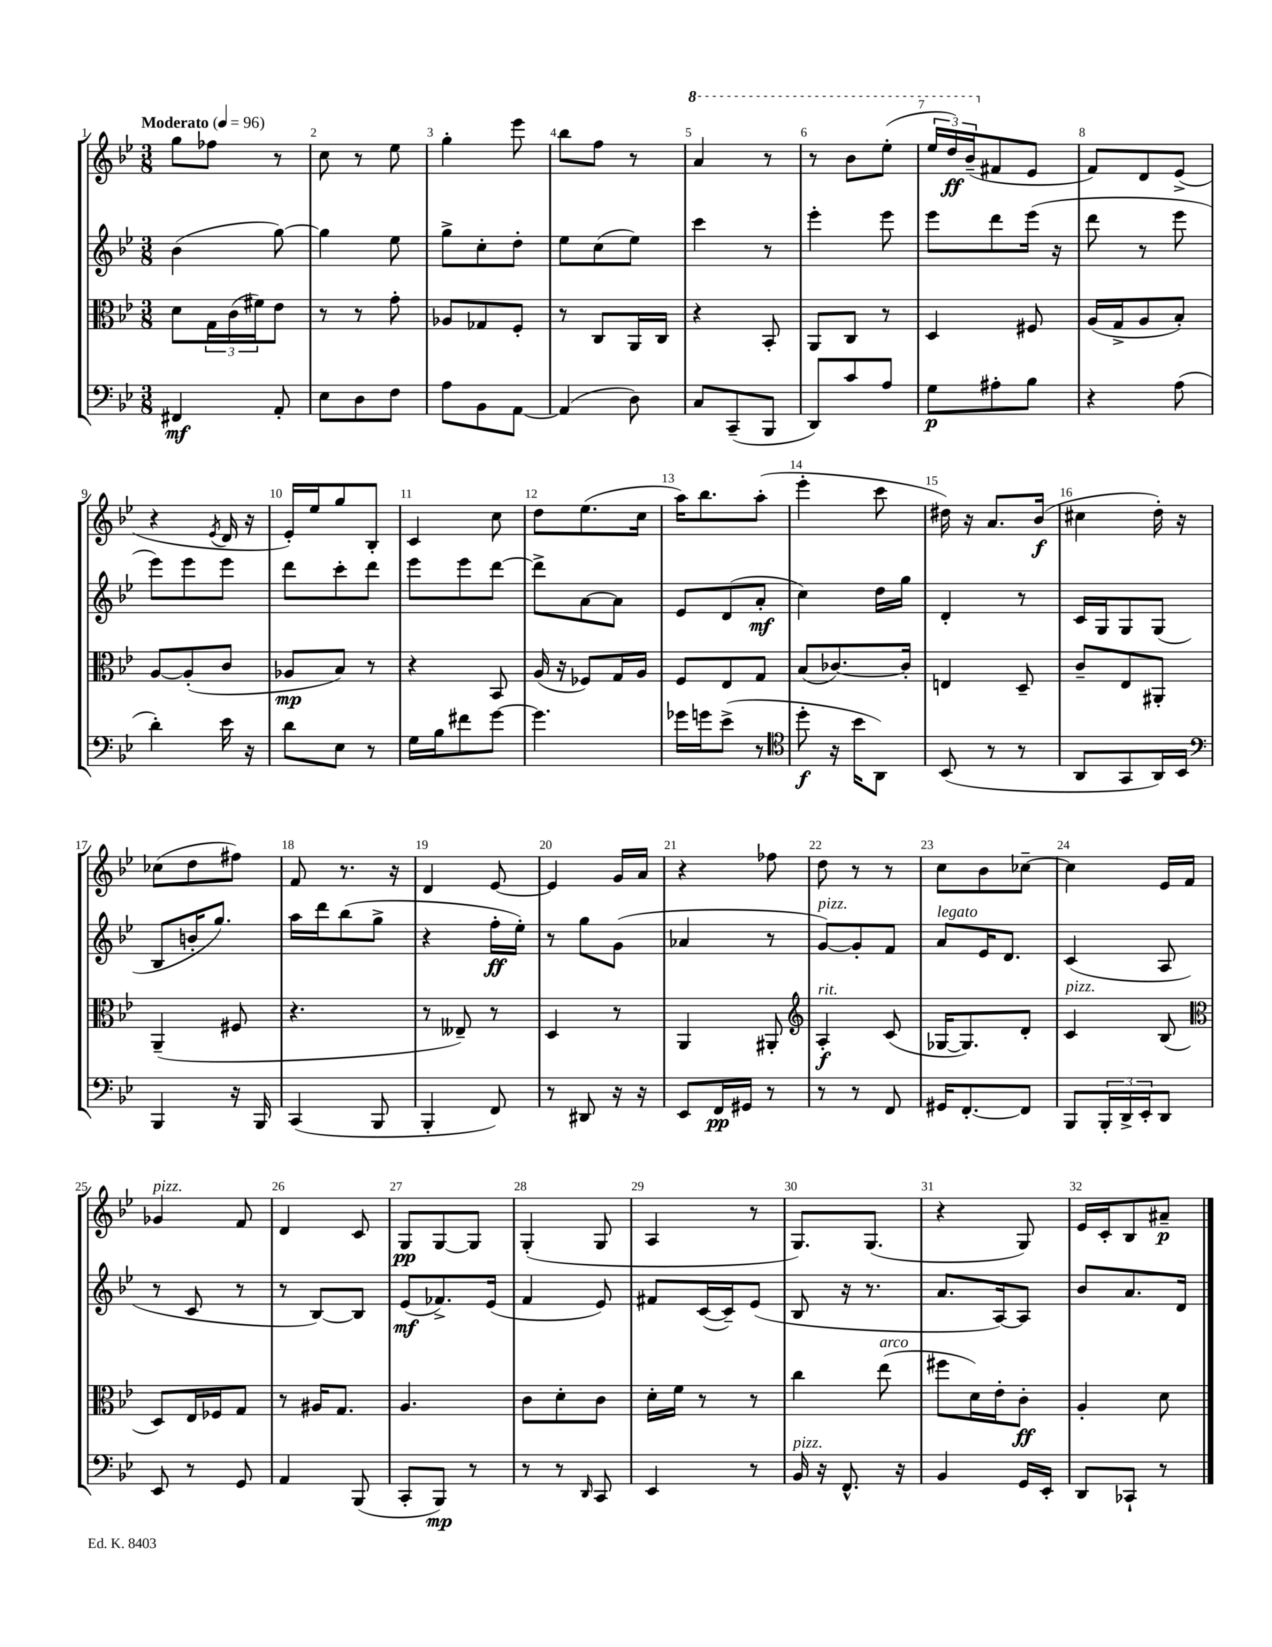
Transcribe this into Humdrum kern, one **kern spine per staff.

**kern	**dynam	**kern	**dynam	**kern	**dynam	**kern	**dynam
*part4	*part4	*part3	*part3	*part2	*part2	*part1	*part1
*staff4	*staff4	*staff3	*staff3	*staff2	*staff2	*staff1	*staff1
*clefF4	*	*clefC3	*	*clefG2	*	*clefG2	*
*k[b-e-]	*	*k[b-e-]	*	*k[b-e-]	*	*k[b-e-]	*
*M3/8	*	*M3/8	*	*M3/8	*	*M3/8	*
*MM96	*	*MM96	*	*MM96	*	*MM96	*
=1	=1	=1	=1	=1	=1	=1	=1
!	!	!	!	!	!	!LO:TX:a:B:t=Moderato	!
4FF#X/	mf	8d\L	.	(4b-\	.	8gg\L	.
.	.	24G\L	.	.	.	8ff-X\J	.
.	.	(24c\	.	.	.	.	.
.	.	24f#X\J)	.	.	.	.	.
8AA'/	.	8e-\J	.	[8gg\)	.	8r	.
=2	=2	=2	=2	=2	=2	=2	=2
8E-\L	.	8r	.	4gg\]	.	8cc\	.
8D\	.	8r	.	.	.	8r	.
8F\J	.	8g'\	.	8ee-\	.	8ee-\	.
=3	=3	=3	=3	=3	=3	=3	=3
8A\L	.	8A-X/L	.	8gg^\L	.	4gg'\	.
8BB-\	.	8G-X/	.	8cc'\	.	.	.
[8AA\J	.	8F'/J	.	8dd'\J	.	8eee-\	.
=4	=4	=4	=4	=4	=4	=4	=4
(4AA/]	.	8r	.	8ee-\L	.	8bb-\L	.
.	.	8C/L	.	(8cc\	.	8ff\J	.
8D\)	.	16AA/L	.	8ee-\J)	.	8r	.
.	.	16C/JJ	.	.	.	.	.
=5	=5	=5	=5	=5	=5	=5	=5
*	*	*	*	*	*	*8va	*
8C/L	.	4r	.	4ccc\	.	4aa/	.
(8CC~/	.	.	.	.	.	.	.
8BBB-/J	.	8BB-'/	.	8r	.	8r	.
=6	=6	=6	=6	=6	=6	=6	=6
8DD/L)	.	8AA/L	.	4eee-'\	.	8r	.
8c/	.	8C/J	.	.	.	8bb-\L	.
8A/J	.	8r	.	8eee-\	.	(8eee-'\J	.
=7	=7	=7	=7	=7	=7	=7	=7
8G\L	p	4D/	.	8eee-\L	.	24eee-/LL	.
.	.	.	.	.	.	24ddd/)	ff
.	.	.	.	.	.	(24bb-~/J	.
*	*	*	*	*	*	*X8va	*
8A#X'\	.	.	.	8ddd\	.	8f#X/	.
8B-\J	.	8F#X/	.	(16eee-\Jk	.	8e-/J	.
.	.	.	.	16r	.	.	.
=8	=8	=8	=8	=8	=8	=8	=8
4r	.	(16A/LL	.	8ddd\	.	8f/L)	.
.	.	16G^/J	.	.	.	.	.
.	.	8A/	.	8r	.	8d/	.
(8A\	.	8B-'/J)	.	8eee-\	.	(8e-^/J	.
!!LO:LB:g=z
=9	=9	=9	=9	=9	=9	=9	=9
4d'\)	.	[8A/L	.	8eee-\L)	.	4r	.
.	.	(8A'/]	.	8eee-\	.	.	.
.	.	.	.	.	.	8qe-/	.
16e-\	.	8c/J	.	8eee-\J	.	16d/	.
16r	.	.	.	.	.	16r	.
=10	=10	=10	=10	=10	=10	=10	=10
8d\L	.	8A-X/L	mp	8ddd\L	.	16e-'/LL)	.
.	.	.	.	.	.	16ee-/J	.
8E-\J	.	8B-/J)	.	8ccc'\	.	8gg/	.
8r	.	8r	.	8ddd\J	.	8B-'/J	.
=11	=11	=11	=11	=11	=11	=11	=11
16G\LL	.	4r	.	8eee-\L	.	4c/	.
16B-\J	.	.	.	.	.	.	.
8f#X\	.	.	.	8eee-\	.	.	.
[8g\J	.	8BB-/	.	[8ddd\J	.	8cc\	.
=12	=12	=12	=12	=12	=12	=12	=12
4.g\]	.	(16A/	.	8ddd^\L]	.	8dd\L	.
.	.	16r	.	.	.	.	.
.	.	8F-X/L)	.	[8a\	.	(8.ee-\	.
.	.	16G/L	.	8a\J]	.	.	.
.	.	16A/JJ	.	.	.	16cc\Jk	.
=13	=13	=13	=13	=13	=13	=13	=13
16g-X\LL	.	8F/L	.	8e-/L	.	16aa\KL)	.
16gn\J	.	.	.	.	.	8.bb-\	.
(8e-^\J	.	8E-/	.	(8d/	.	.	.
8r	.	8G/J	.	8a'/J	mf	(8aa'\J	.
=14	=14	=14	=14	=14	=14	=14	=14
*clefC4	*	*	*	*	*	*	*
8dd'\	f	(8B-/L	.	4cc\)	.	4eee-'\	.
16r	.	[8.c-X/)	.	.	.	.	.
16b-\KL	.	.	.	.	.	.	.
8AA\J)	.	.	.	16dd\LL	.	8ccc\	.
.	.	16c-'/Jk]	.	16gg\JJ	.	.	.
=15	=15	=15	=15	=15	=15	=15	=15
(8BB-/	.	4En/	.	4d'/	.	16dd#X\)	.
.	.	.	.	.	.	16r	.
8r	.	.	.	.	.	8.a/L	.
8r	.	8D~/	.	8r	.	.	.
.	.	.	.	.	.	(16b-/Jk	f
=16	=16	=16	=16	=16	=16	=16	=16
8AA/L	.	8c~/L	.	16c/LL	.	4cc#X\	.
.	.	.	.	16G/J	.	.	.
8GG/	.	8E-/	.	8G/	.	.	.
16AA/L)	.	8AA#X'/J	.	(8G/J	.	16dd'\)	.
16BB-/JJ	.	.	.	.	.	16r	.
!!LO:LB:g=z
=17	=17	=17	=17	=17	=17	=17	=17
*clefF4	*	*	*	*	*	*	*
4BBB-/	.	(4AA~/	.	8B-/L	.	(8cc-X\L	.
.	.	.	.	16bn'/K	.	8dd\	.
.	.	.	.	8.gg/J)	.	.	.
16r	.	8F#X/	.	.	.	8ff#X\J)	.
16BBB-/	.	.	.	.	.	.	.
=18	=18	=18	=18	=18	=18	=18	=18
(4CC/	.	4.r	.	16aa\LL	.	8f/	.
.	.	.	.	16ddd\J	.	.	.
.	.	.	.	(8bb-\	.	8.r	.
8BBB-/	.	.	.	8gg^\J	.	.	.
.	.	.	.	.	.	16r	.
=19	=19	=19	=19	=19	=19	=19	=19
4BBB-'/	.	8r	.	4r	.	4d/	.
.	.	8E--X~/)	.	.	.	.	.
8FF/)	.	8r	.	16ff'\LL	ff	[8e-/	.
.	.	.	.	16ee-'\JJ)	.	.	.
=20	=20	=20	=20	=20	=20	=20	=20
8r	.	4D/	.	8r	.	4e-/]	.
8DD#X/	.	.	.	8gg\L	.	.	.
16r	.	8r	.	(8g\J	.	16g/LL	.
16r	.	.	.	.	.	16a/JJ	.
=21	=21	=21	=21	=21	=21	=21	=21
8EE-/L	.	4AA/	.	4a-X/	.	4r	.
16FF/L	pp	.	.	.	.	.	.
16GG#X/JJ	.	.	.	.	.	.	.
8r	.	8AA#X'/	.	8r	.	8ff-X\	.
=22	=22	=22	=22	=22	=22	=22	=22
*	*	*clefG2	*	*	*	*	*
!	!	!	!	!LO:TX:a:i:t=pizz.	!	!	!
!	!	!LO:TX:a:i:t=rit.	!	!	!	!	!
8r	.	4A'/	f	[8g/L)	.	8dd\	.
8r	.	.	.	8g'/]	.	8r	.
8FF/	.	(8c/	.	8f/J	.	8r	.
=23	=23	=23	=23	=23	=23	=23	=23
!	!	!	!	!LO:TX:a:i:t=legato	!	!	!
16GG#X/KL	.	[16G-X/KL	.	8a/L	.	8cc\L	.
[8.FF'/	.	8.G-/])	.	.	.	.	.
.	.	.	.	16e-/K	.	8b-\	.
.	.	.	.	8.d/J	.	.	.
8FF/J]	.	8d'/J	.	.	.	[8cc-X~\J	.
=24	=24	=24	=24	=24	=24	=24	=24
!	!	!LO:TX:a:i:t=pizz.	!	!	!	!	!
8BBB-/L	.	4c/	.	(4c/	.	4cc-\]	.
24BBB-'/L	.	.	.	.	.	.	.
24DD^/	.	.	.	.	.	.	.
24EE-'/J	.	.	.	.	.	.	.
8DD/J	.	(8B-/	.	8A/	.	16e-/LL	.
.	.	.	.	.	.	16f/JJ	.
!!LO:LB:g=z
=25	=25	=25	=25	=25	=25	=25	=25
*	*	*clefC3	*	*	*	*	*
!	!	!	!	!	!	!LO:TX:a:i:t=pizz.	!
8EE-/	.	8D/L)	.	8r	.	4g-X/	.
8r	.	16E-/L	.	8c/	.	.	.
.	.	16F-X/J	.	.	.	.	.
8GG/	.	8G/J	.	8r	.	8f/	.
=26	=26	=26	=26	=26	=26	=26	=26
4AA/	.	8r	.	8r	.	4d/	.
.	.	16A#X/KL	.	[8B-/L)	.	.	.
.	.	8.G/J	.	.	.	.	.
(8BBB-/	.	.	.	8B-/J]	.	8c/	.
=27	=27	=27	=27	=27	=27	=27	=27
8CC'/L	.	4.A/	.	(8e-/L	mf	8G/L	pp
8BBB-/J)	mp	.	.	8.f-X^/)	.	[8G/	.
8r	.	.	.	.	.	8G/J]	.
.	.	.	.	(16e-/Jk	.	.	.
=28	=28	=28	=28	=28	=28	=28	=28
8r	.	8c\L	.	4f/	.	(4G'/	.
8r	.	8d'\	.	.	.	.	.
16qqDD/	.	.	.	.	.	.	.
8CC/	.	8c\J	.	8e-/)	.	8G/	.
=29	=29	=29	=29	=29	=29	=29	=29
4EE-/	.	16d'\LL	.	8f#X/L	.	4A/	.
.	.	16f\JJ	.	.	.	.	.
.	.	8r	.	([16c/L	.	.	.
.	.	.	.	16c~/J])	.	.	.
8r	.	8r	.	(8e-/J	.	8r	.
=30	=30	=30	=30	=30	=30	=30	=30
!LO:TX:a:i:t=pizz.	!	!	!	!	!	!	!
16BB-/	.	4cc\	.	8B-/	.	8.G/L)	.
16r	.	.	.	.	.	.	.
8.FF^^/	.	.	.	16r	.	.	.
.	.	.	.	8.r	.	(8.G/J	.
!	!	!LO:TX:a:i:t=arco	!	!	!	!	!
.	.	(8ee-\	.	.	.	.	.
16r	.	.	.	.	.	.	.
=31	=31	=31	=31	=31	=31	=31	=31
4BB-/	.	8ff#X\L	.	8.a/L	.	4r	.
.	.	16d\L)	.	.	.	.	.
.	.	16e-'\J	.	[16A/k)	.	.	.
16GG/LL	.	8c'\J	ff	8A/J]	.	8G/)	.
16EE-'/JJ	.	.	.	.	.	.	.
=32	=32	=32	=32	=32	=32	=32	=32
8DD/L	.	4A'/	.	8b-/L	.	16e-/LL	.
.	.	.	.	.	.	16c'/J	.
8CC-X`/J	.	.	.	8.a/	.	8B-/	.
8r	.	8d\	.	.	.	8a#X~/J	p
.	.	.	.	16d/Jk	.	.	.
==	==	==	==	==	==	==	==
*-	*-	*-	*-	*-	*-	*-	*-
